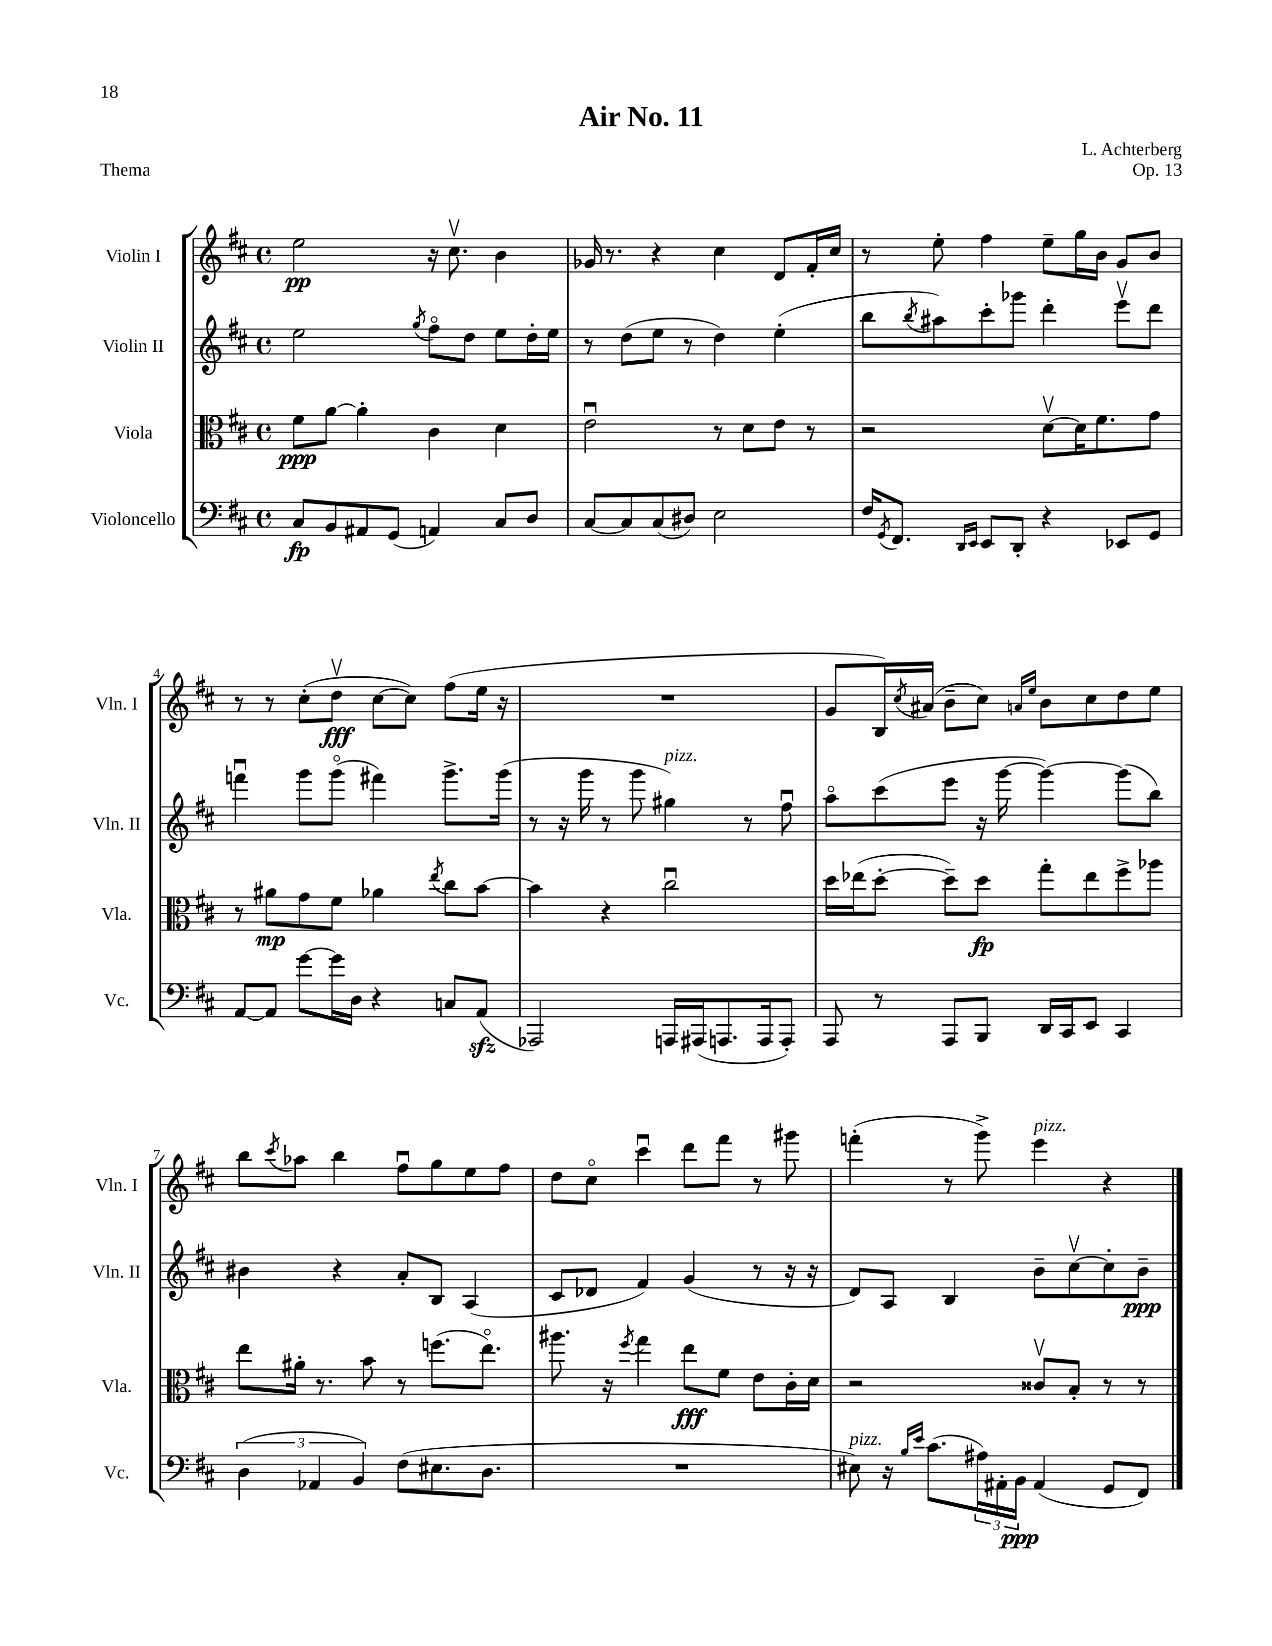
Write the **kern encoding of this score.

**kern	**kern	**kern	**kern
*staff4	*staff3	*staff2	*staff1
*clefF4	*clefC3	*clefG2	*clefG2
*k[f#c#]	*k[f#c#]	*k[f#c#]	*k[f#c#]
*M4/4	*M4/4	*M4/4	*M4/4
*met(c)	*met(c)	*met(c)	*met(c)
8C#/L	8f#\L	2ee\	2ee\
8BB/	[8a\J	.	.
8AA#/	4a'\]	.	.
(8GG/J	.	.	.
.	.	8qgg/	.
4AA/)	4c#\	8ff#o\L	16r
.	.	.	8.cc#v\
.	.	8dd\J	.
8C#/L	4d\	8ee\L	4b\
8D/J	.	16dd'\L	.
.	.	16ee\JJ	.
=	=	=	=
[8C#/L	2eu\	8r	16g-/
.	.	.	8.r
8C#/]	.	(8dd\L	.
(8C#/	.	8ee\J	4r
8D#/J)	.	8r	.
2E\	8r	4dd\)	4cc#\
.	8d\L	.	.
.	8e\J	(4ee'\	8d/L
.	8r	.	16f#'/L
.	.	.	16cc#/JJ
=	=	=	=
16F#/LK	2r	8bb\L	8r
8qGG/	.	.	.
8.FF#/J	.	.	.
.	.	8qbb/	.
.	.	8aa#\)	8ee'\
16qqDD/LL	.	.	.
16qqEE/JJ	.	.	.
8EE/L	.	8ccc#'\	4ff#\
8DD'/J	.	8ggg-\J	.
4r	[8dv\L	4ddd'\	8ee~\L
.	16d\]K	.	16gg\L
.	8.f#\	.	16b\JJ
8EE-/L	.	8eeev\L	8g/L
8GG/J	8g\J	8ddd\J	8b/J
=	=	=	=
[8AA/L	8r	4fffu\	8r
8AA/]J	8a#\L	.	8r
[8g\L	8g\	8ggg\L	(8cc#'\L
16g\]L	8f#\J	(8gggo\J	8ddv\J
16D\JJ	.	.	.
4r	4a-\	4fff#\)	[8cc#\L
.	.	.	8cc#\]J)
.	8qee/	.	.
8C/L	8cc#\L	8.ggg^\L	(8ff#\L
(8AA/J	[8b\J	.	16ee\Jk
.	.	(16ggg\Jk	16r
=	=	=	=
2AAA-/)	4b\]	8r	1r
.	.	16r	.
.	.	16ggg\	.
.	4r	8r	.
.	.	8ggg\	.
16AAA/LL	2cc#u\	4gg#\)	.
(16AAA#/J	.	.	.
8.AAA/	.	.	.
.	.	8r	.
16AAA/k	.	.	.
8AAA'/J)	.	8ff#u\	.
=	=	=	=
8AAA/	16dd\LL	8aao\L	8g/L
.	(16ee-\J	.	.
8r	[8dd'\J	(8ccc#\	16B/L)
.	.	.	8qcc#/
.	.	.	(16a#/JJ
8AAA/L	8dd~\]L)	8eee\J	8b~\L
8BBB/J	8dd\J	16r	8cc#\J)
.	.	[16ggg\	.
.	.	.	16qqa/LL
.	.	.	16qqee/JJ
16DD/LL	8gg'\L	4ggg\_)	8b\L
16CC#/J	.	.	.
8EE/J	8ee-\	.	8cc#\
4CC#/	8ff#^\	(8ggg\]L	8dd\
.	8aa-\J	8bb\J)	8ee\J
=	=	=	=
(6D\	8ee\L	4b#\	8bb\L
.	.	.	8qccc#/
.	16a#'\Jk	.	8aa-\J
6AA-/	.	.	.
.	8.r	.	.
.	.	4r	4bb\
6BB/)	.	.	.
.	8b\	.	.
(8F#\L	8r	8a'/L	8ff#u\L
8.E#\	(8.ff\L	8B/J	8gg\
.	.	(4A/	8ee\
8.D\J	8.eeo\J)	.	.
.	.	.	8ff#\J
=	=	=	=
1r	8.aa#\	8c#/L	8dd\L
.	.	8d-/J	8cc#o\J
.	16r	.	.
.	8qff#/	.	.
.	4gg\	4f#/)	4ccc#u\
.	8ee\L	(4g/	8ddd\L
.	8f#\J	.	8fff#\J
.	8e\L	8r	8r
.	16c#'\L	16r	8ggg#\
.	16d\JJ	16r	.
=	=	=	=
8E#\)	2r	8d/L)	(4fff'\
16r	.	8A/J	.
16qqB/LL	.	.	.
16qqe/JJ	.	.	.
(8.c#\L	.	.	.
.	.	4B/	8r
24A#\L)	.	.	8ggg^\)
24AA#'\	.	.	.
24BB\JJ	.	.	.
(4AA#/	8c##v/L	8b~\L	4eee\
.	8B'/J	[8cc#v\	.
8GG/L	8r	8cc#'\]	4r
8FF#/J)	8r	8b~\J	.
==	==	==	==
*-	*-	*-	*-
